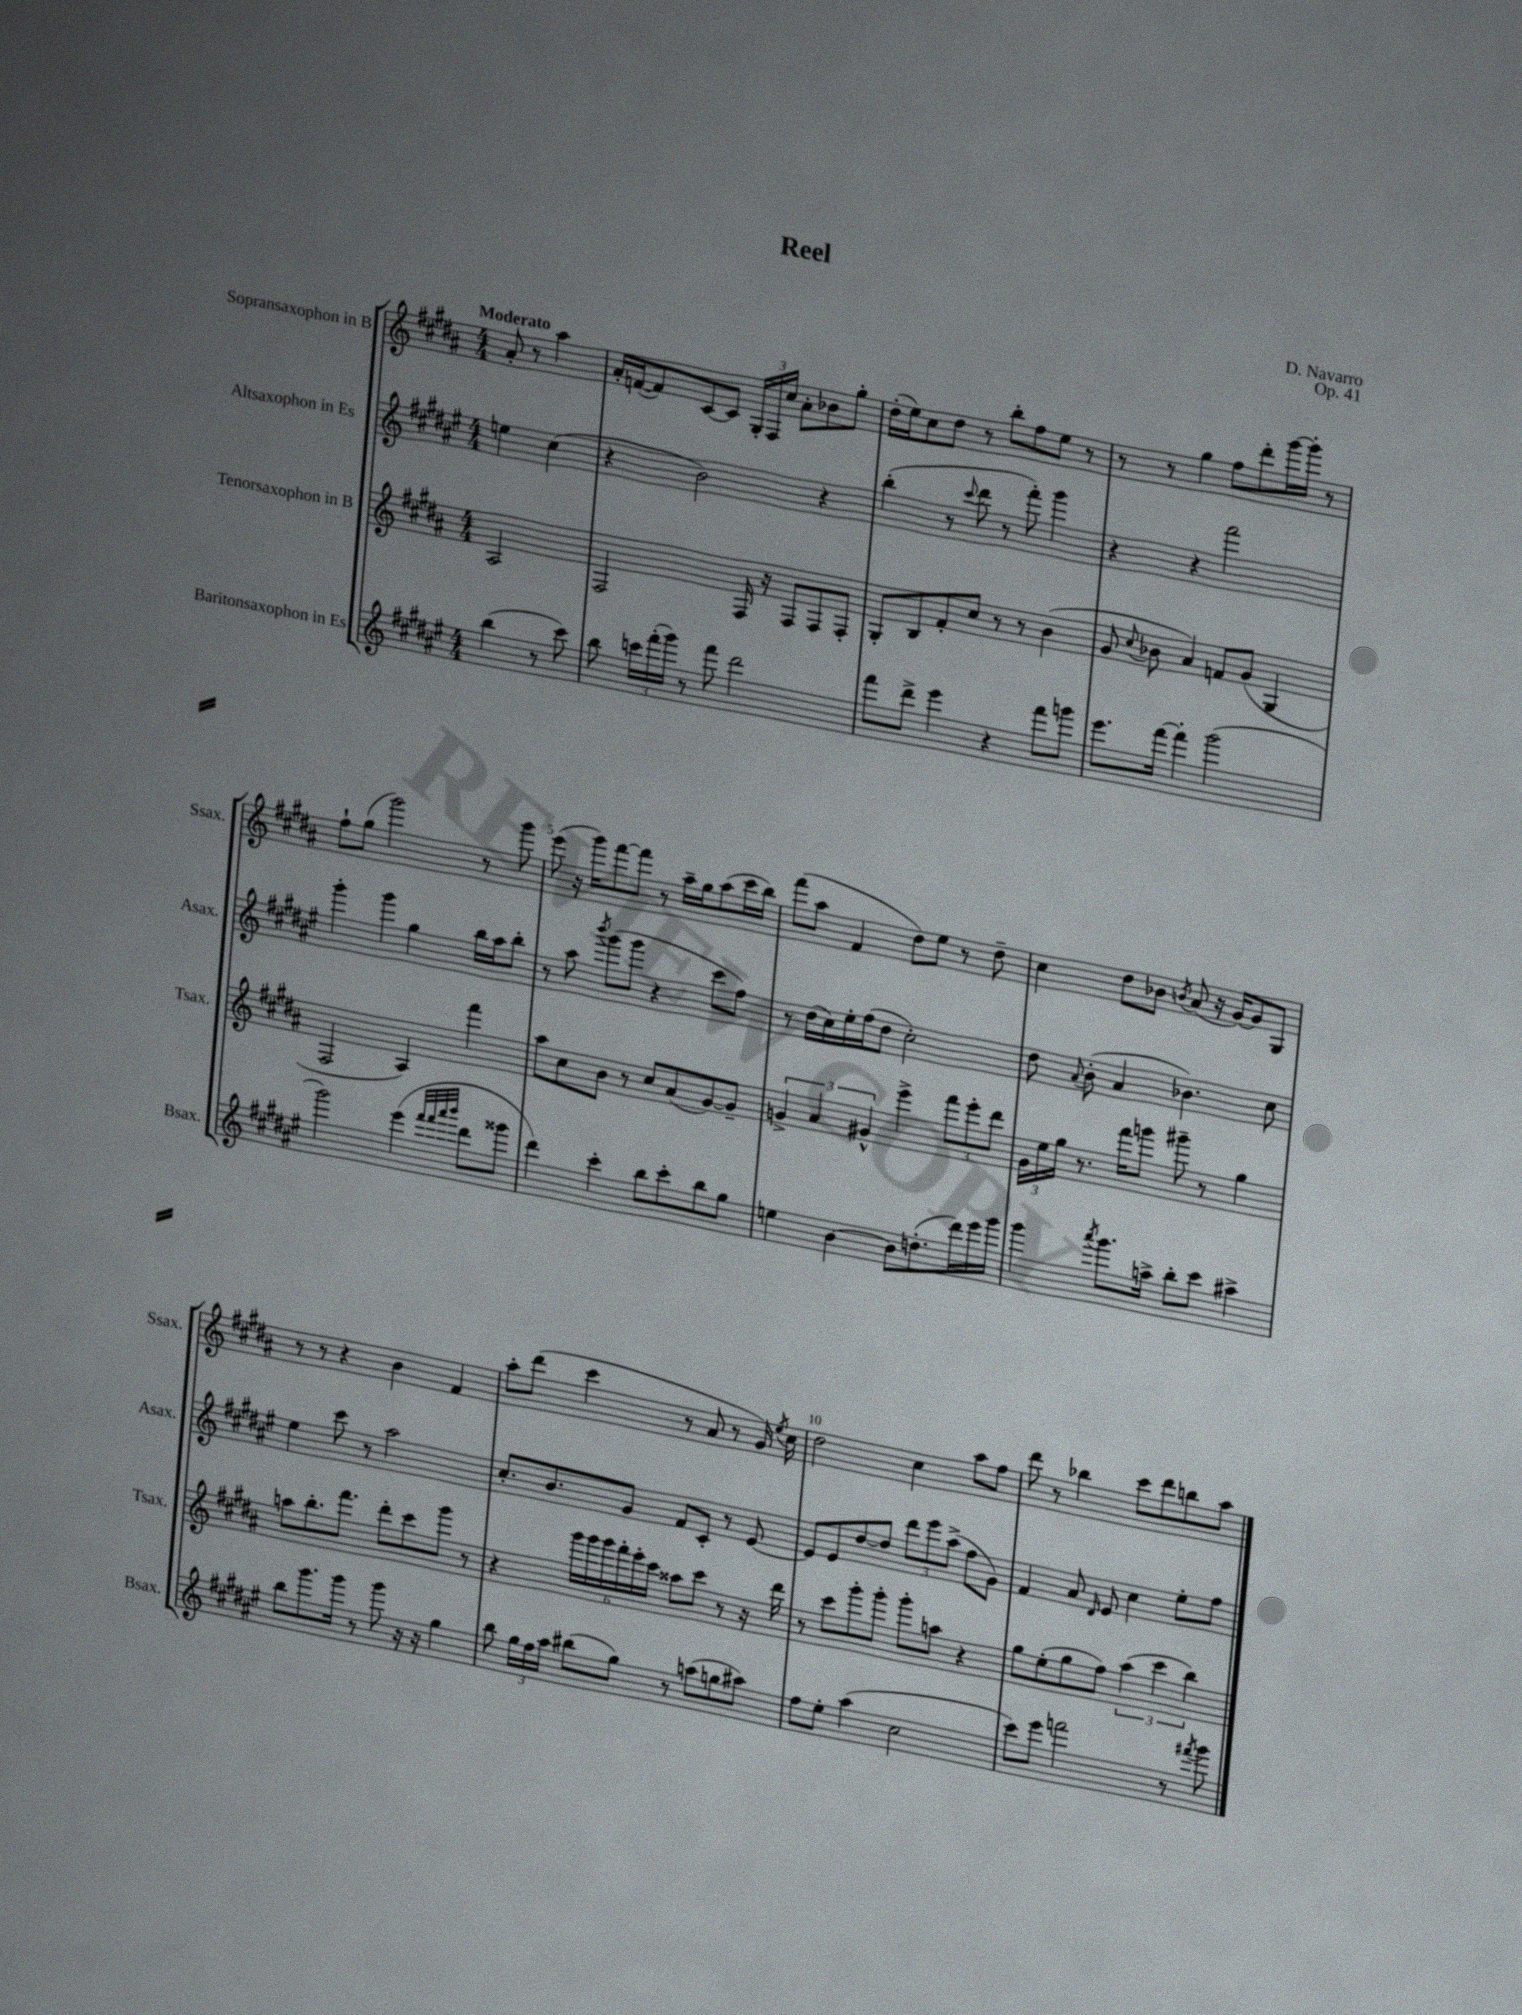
\header { title = "Reel" composer = "D. Navarro" opus = "Op. 41" }
<<
\new StaffGroup <<
\new Staff = "s0" \with { instrumentName = "Sopransaxophon in B" shortInstrumentName = "Ssax." } {
    \clef treble \key b \major \numericTimeSignature \time 4/4 \partial 2 \tempo "Moderato"
    \autoBeamOff ais'8-. r8 ais''4 |
    ais'16[-. f'16~( f'8) cis'8~ cis'8] \tuplet 3/2 { gis16[-. fis16 cis''16] } ais'8[-. bes'8 gis''8]-. |
    dis''16[-.( e''16) cis''8 dis''8] r8 b''8[-. fis''8 e''8] r8 |
    r8 r8 gis''4 fis''8[ dis'''8-. gis'''16~ gis'''16]-. r8 |
    fis''8[-! gis''8]( gis'''2) r8 gis'''8 |
    e'''8( r16 gis'''16[) fis'''8~ fis'''8] r8 ais''16[-- gis''16 ais''8( cis'''16 b''16]) |
    fis'''8[( ais''8] fis'4 dis''8[) e''8] r8 dis''8-- |
    cis''4 dis''8[ bes'8] \acciaccatura { b'8 } ais'8( r16 gis'16[~) gis'8 gis8] |
    r8 r8 r4 b'4 fis'4 |
    ais''8[-. dis'''8]( cis'''4 r8 ais'8 r8 gis'16) \acciaccatura { e''8 } cis''16 |
    dis''2 cis''4 ais''8[ fis''8] |
    dis'''8 r8 bes''4 cis'''8[ dis'''8 b''8 ais''8] \bar "|." |
}
\new Staff = "s1" \with { instrumentName = "Altsaxophon in Es" shortInstrumentName = "Asax." } {
    \clef treble \key fis \major \numericTimeSignature \time 4/4 \partial 2
    \autoBeamOff e''4 cis''4( |
    r4 b'2) r4 |
    b''4-.( r8 \appoggiatura { cis'''8 } dis'''8 r8 fis'''8-.) gis'''4 |
    r4 r4 fis'''2 |
    gis'''4-. gis'''4 gis''4 b''16[ ais''16 b''8]-. |
    r8 ais''8 \acciaccatura { b'''8 } gis'''8[( gis'''8] r4 cis'''8[ fis''8]) |
    r8 dis''16[( cis''16) eis''16-. fis''16( dis''8] cis''2-.) |
    dis''8 \appoggiatura { ais'8 } b'8-.( ais'4 bes'4.) cis''8 |
    eis''4 cis'''8 r8 ais''2 |
    cis''8.[-. b'8. gis'8] fis'8[ cis'8]-. r8 eis'8~ |
    eis'8[ eis'8 dis''8~ dis''8] \tuplet 3/2 { dis'''8[ eis'''8 ais''8]->( } fis''8[ gis'8]) |
    fis'4 ais'8 \grace { dis'16 } eis'8 cis''4 eis''8[-. fis''8] \bar "|." |
}
\new Staff = "s2" \with { instrumentName = "Tenorsaxophon in B" shortInstrumentName = "Tsax." } {
    \clef treble \key b \major \numericTimeSignature \time 4/4 \partial 2
    \autoBeamOff ais2 |
    fis2 fis16 r16 fis8[ fis8 fis8]-. |
    gis8[-. b8 fis'8-. cis''8] r8 r8 b'4( |
    gis'8 \appoggiatura { cis''8 } bes'8 ais'4) f'8[ gis'8]( gis4 |
    fis2 ais4) fis'''4 |
    ais''8[ cis''8 b'8] r8 cis''8[ ais'8( gis'8~) gis'8]-- |
    \tuplet 3/2 { g'4-> ais'4 gis'4-^ } e'''4-> \tuplet 3/2 { fis'''8[ e'''8-. dis'''8] } |
    \tuplet 3/2 { gis'16[ e''16 gis''16] } r8. fis'''16[ g'''8] gis'''8-- r8 gis''4 |
    a''8[ b''8.-. fis'''8.] dis'''8[-. cis'''8 gis'''8] r8 |
    r4 \tuplet 6/4 { gis'''16[ gis'''16 gis'''16 fis'''16-. e'''16-. cis'''16] } aisis''8[ cis'''8] r8 r16 dis'''16 |
    r8 cis'''8[ gis'''8-. gis'''8]-. gis'''8[-. a''8] r4 |
    gis''8[ e''8-.( gis''8 fis''8]) \tuplet 3/2 { ais''4( cis'''4 b''4) } \bar "|." |
}
\new Staff = "s3" \with { instrumentName = "Baritonsaxophon in Es" shortInstrumentName = "Bsax." } {
    \clef treble \key fis \major \numericTimeSignature \time 4/4 \partial 2
    \autoBeamOff b''4( r8 cis'''8) |
    b''8 \tuplet 3/2 { c'''16[ fis'''16-.( gis'''16]) } r8 fis'''8 dis'''2 |
    fis'''8[ dis'''8]-> eis'''4 r4 fis'''8[ g'''8] |
    eis'''8.[ fis'''16]~ fis'''4-. gis'''2( |
    gis'''2) eis'''4( \grace { fis'''32[ fis'''32 ais'''32 b'''32] } dis'''8[ gisis'''8] |
    dis'''4) cis'''4-. b''8[ cis'''8-. b''8 gis''8] |
    e''4 b'4~ b'8[ d''8.-.( dis'''16) eis'''16 gis'''16] |
    gis'''4 \acciaccatura { ais'''8 } gis'''8.[ a''16]-> b''8[-. cis'''8] ais''4-> |
    b''8[ gis'''8. gis'''16] r8 gis'''8 r16 r16 gis''4 |
    b''8 \tuplet 3/2 { gis''16[ fis''16 ais''16] } bis''8[( gis''8]) r8 a''8[( g''8 ais''8]) |
    fis''8[ eis''8]-. ais''4( cis''2 |
    cis'''8[) eis'''8] f'''2 r8 \acciaccatura { fis'''8 } gis'''8 \bar "|." |
}
>>
>>
\layout { \context { \Score \override BarNumber.break-visibility = ##(#f #t #t) barNumberVisibility = #(every-nth-bar-number-visible 5) } }
